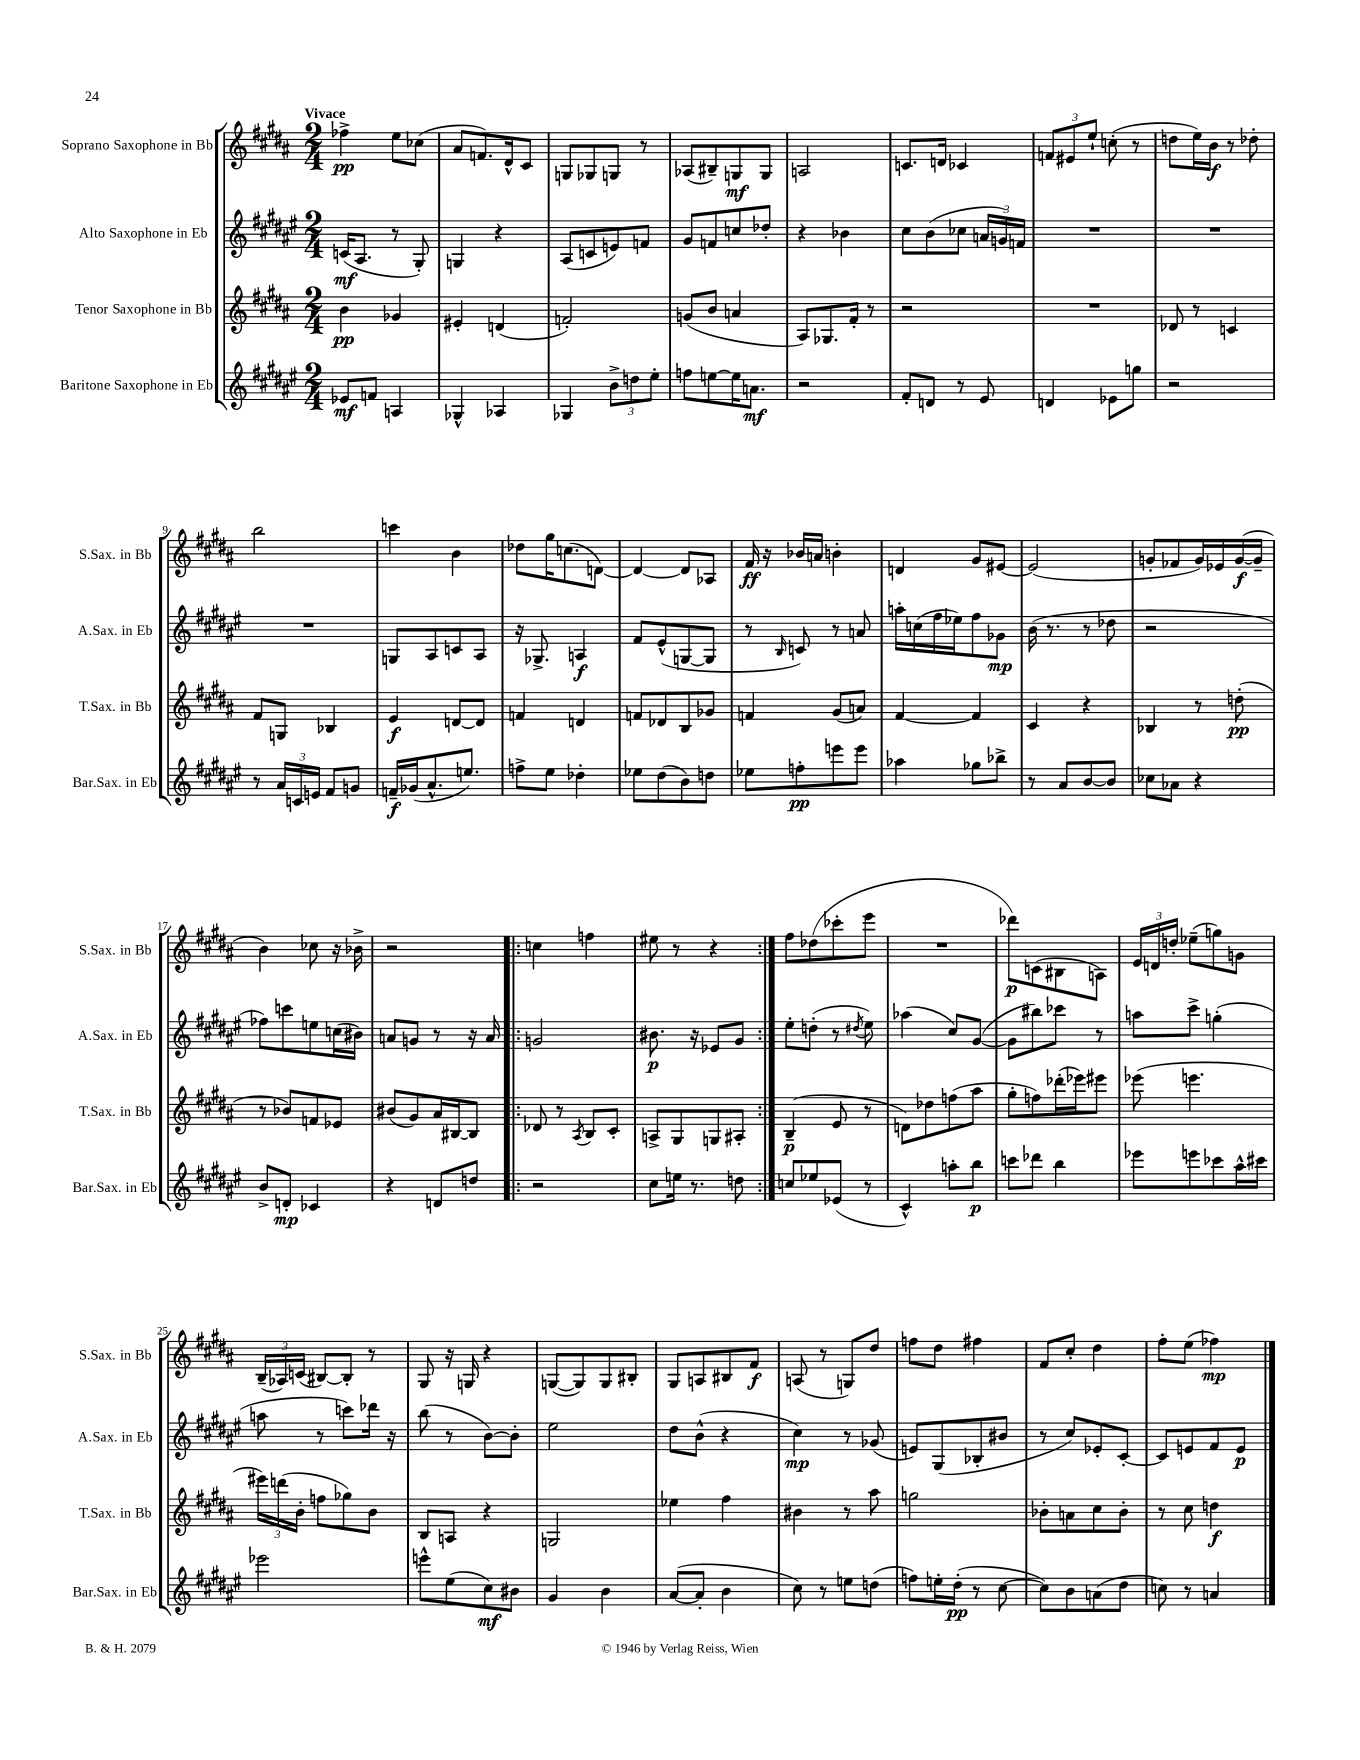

**kern	**kern	**kern	**kern
*staff4	*staff3	*staff2	*staff1
*clefG2	*clefG2	*clefG2	*clefG2
*k[f#c#g#d#a#e#]	*k[f#c#g#d#a#]	*k[f#c#g#d#a#e#]	*k[f#c#g#d#a#]
*M2/4	*M2/4	*M2/4	*M2/4
8e-	4b	(16c	4ff-^
.	.	8.A#	.
8f	.	.	.
4A	4g-	8r	8ee
.	.	8G#')	(8cc-
=	=	=	=
4G-^^	4e#'	4G	8a#
.	.	.	8.f)
4A-	(4d	4r	.
.	.	.	16d#^^
.	.	.	8c#
=	=	=	=
4G-	2f')	(8A#	8G
.	.	8c	8G-
12b^	.	8e)	8G
12dd	.	.	.
.	.	8f	8r
12ee#'	.	.	.
=	=	=	=
8ff	(8g	8g#	(8A-
[8ee	8b	8f	8B#~)
16ee]	4a	8cc	8G
8.a	.	.	.
.	.	8dd-'	8G
=	=	=	=
2r	8A#)	4r	2A
.	8.G-	.	.
.	.	4b-	.
.	16f#'	.	.
.	8r	.	.
=	=	=	=
8f#'	2r	8cc#	8.c
8d	.	(8b	.
.	.	.	16d
8r	.	8cc-	4c-
8e#	.	24a	.
.	.	24g)	.
.	.	24f	.
=	=	=	=
4d	2r	2r	12f
.	.	.	12e#
.	.	.	12ee`
8e-	.	.	(8cc'
8gg	.	.	8r
=	=	=	=
2r	8d-	2r	8dd
.	8r	.	16ee)
.	.	.	16b
.	4c	.	8r
.	.	.	8dd-'
=	=	=	=
8r	8f#	2r	2bb
24a#	8G	.	.
24c	.	.	.
24e	.	.	.
8f#	4B-	.	.
8g	.	.	.
=	=	=	=
16f~	4e	8G	4ccc
(16g-	.	.	.
8.a#^^	.	8A#	.
.	[8d	8c	4b
8.ee)	.	.	.
.	8d]	8A#	.
=	=	=	=
8ff^	4f	16r	8dd-
.	.	8.G-^	.
8ee#	.	.	16gg#
.	.	.	(8.cc
4dd-'	4d	4A	.
.	.	.	[8d)
=	=	=	=
8ee-	8f	8f#	4d_
(8dd#	8d-	(8e#^^	.
8b)	8B	[8G	8d]
8dd	8g-	8G]	8A-
=	=	=	=
8ee-	4f	8r	16f#
.	.	.	16r
.	.	16qqB	.
8ff'	.	8c)	16b-
.	.	.	16a
8eee	(8g#	8r	4b'
8eee	8a)	8a	.
=	=	=	=
4aa-	[4f#	16aa'	4d
.	.	(16cc	.
.	.	16ff#	.
.	.	16ee-)	.
8gg-	4f#]	8ff#	8g#
8bb-^	.	8g-	[8e#
=	=	=	=
8r	4c#	(16b	(2e#]
.	.	8.r	.
8a#	.	.	.
[8b	4r	8r	.
8b]	.	8dd-	.
=	=	=	=
8cc-	4B-	2r	8g'
8a-	.	.	8f-
4r	8r	.	16g)
.	.	.	16e-
.	(8dd'	.	([16g
.	.	.	16g~]
=	=	=	=
8b^	8r	8ff-)	4b)
8d'	8b-)	8ccc	.
4c-	8f	8ee	8cc-
.	8e-	(16cc	16r
.	.	16b#)	16b-^
=	=	=	=
4r	(8b#	8a	2r
.	8g#)	8g	.
8d	16a#	8r	.
.	[16B#	.	.
8dd	8B#]	16r	.
.	.	16a	.
=!|:	=!|:	=!|:	=!|:
2r	8d-	2g	4cc
.	8r	.	.
.	8qA#	.	.
.	8B	.	4ff
.	8c#'	.	.
=	=	=	=
8cc#	8A^	8.b#	8ee#
16ee	8G#	.	8r
8.r	.	16r	.
.	8G	8e-	4r
8dd	8A#'	8g#	.
=:|!	=:|!	=:|!	=:|!
8cc	(4B~	8ee#'	8ff#
8ee-	.	(8dd'	(8dd-
(8e-	8e	8r	8ccc-'
.	.	8qdd#	.
8r	8r	8ee#)	8eee
=	=	=	=
4c#^^)	8d)	(4aa-	2r
.	8dd-	.	.
8aa'	(8ff	8cc#)	.
8bb	8aa#	([8g#	.
=	=	=	=
8ccc	8gg#'	8g#]	8ddd-)
8ddd-	8ff)	8bb#)	(8c
4bb	(16ddd-'	8ccc-	8B#
.	16eee-)	.	.
.	8eee#	8r	8A)
=	=	=	=
8eee-	(8eee-	8aa	24e
.	.	.	24d
.	.	.	24dd'
8eee	4.eee	8ccc#^	(8ee-~
8ccc-	.	(4gg'	8gg)
16aa#^^	.	.	8g
16ccc#	.	.	.
=	=	=	=
2eee-	24eee#)	8aa	(24B~
.	(24ddd	.	24A-)
.	24b'	.	(24c
.	8ff	8r	[8B#)
.	8gg-)	8ccc)	8B#']
.	8b	16ddd-	8r
.	.	16r	.
=	=	=	=
8eee^^	8B	(8bb	8G#
(8ee#	8A	8r	16r
.	.	.	16G
8cc#)	4r	[8b)	4r
8b#	.	8b']	.
=	=	=	=
4g#	2G	2ee#	([8G
.	.	.	8G])
4b	.	.	8G
.	.	.	8B#'
=	=	=	=
([8a#	4ee-	8dd#	8G#
8a#']	.	(8b^^	8A
4b	4ff#	4r	8B#
.	.	.	8f#
=	=	=	=
8cc#)	4b#	4cc#)	(8A
8r	.	.	8r
8ee	8r	8r	8G)
(8dd	8aa#	(8g-	8dd#
=	=	=	=
8ff)	2gg	8e)	8ff
16ee'	.	(8G#	8dd#
(16dd#'	.	.	.
8r	.	8B-'	4ff#
[8cc#	.	8b#	.
=	=	=	=
8cc#])	8b-'	8r	8f#
8b	8a	8cc#)	8cc#'
(8a	8cc#	8e-'	4dd#
8dd#	8b-'	[8c#'	.
=	=	=	=
8cc)	8r	8c#]	8ff#'
8r	8cc#	8e	(8ee
4a	4dd	8f#	4ff-)
.	.	8e	.
==	==	==	==
*-	*-	*-	*-
